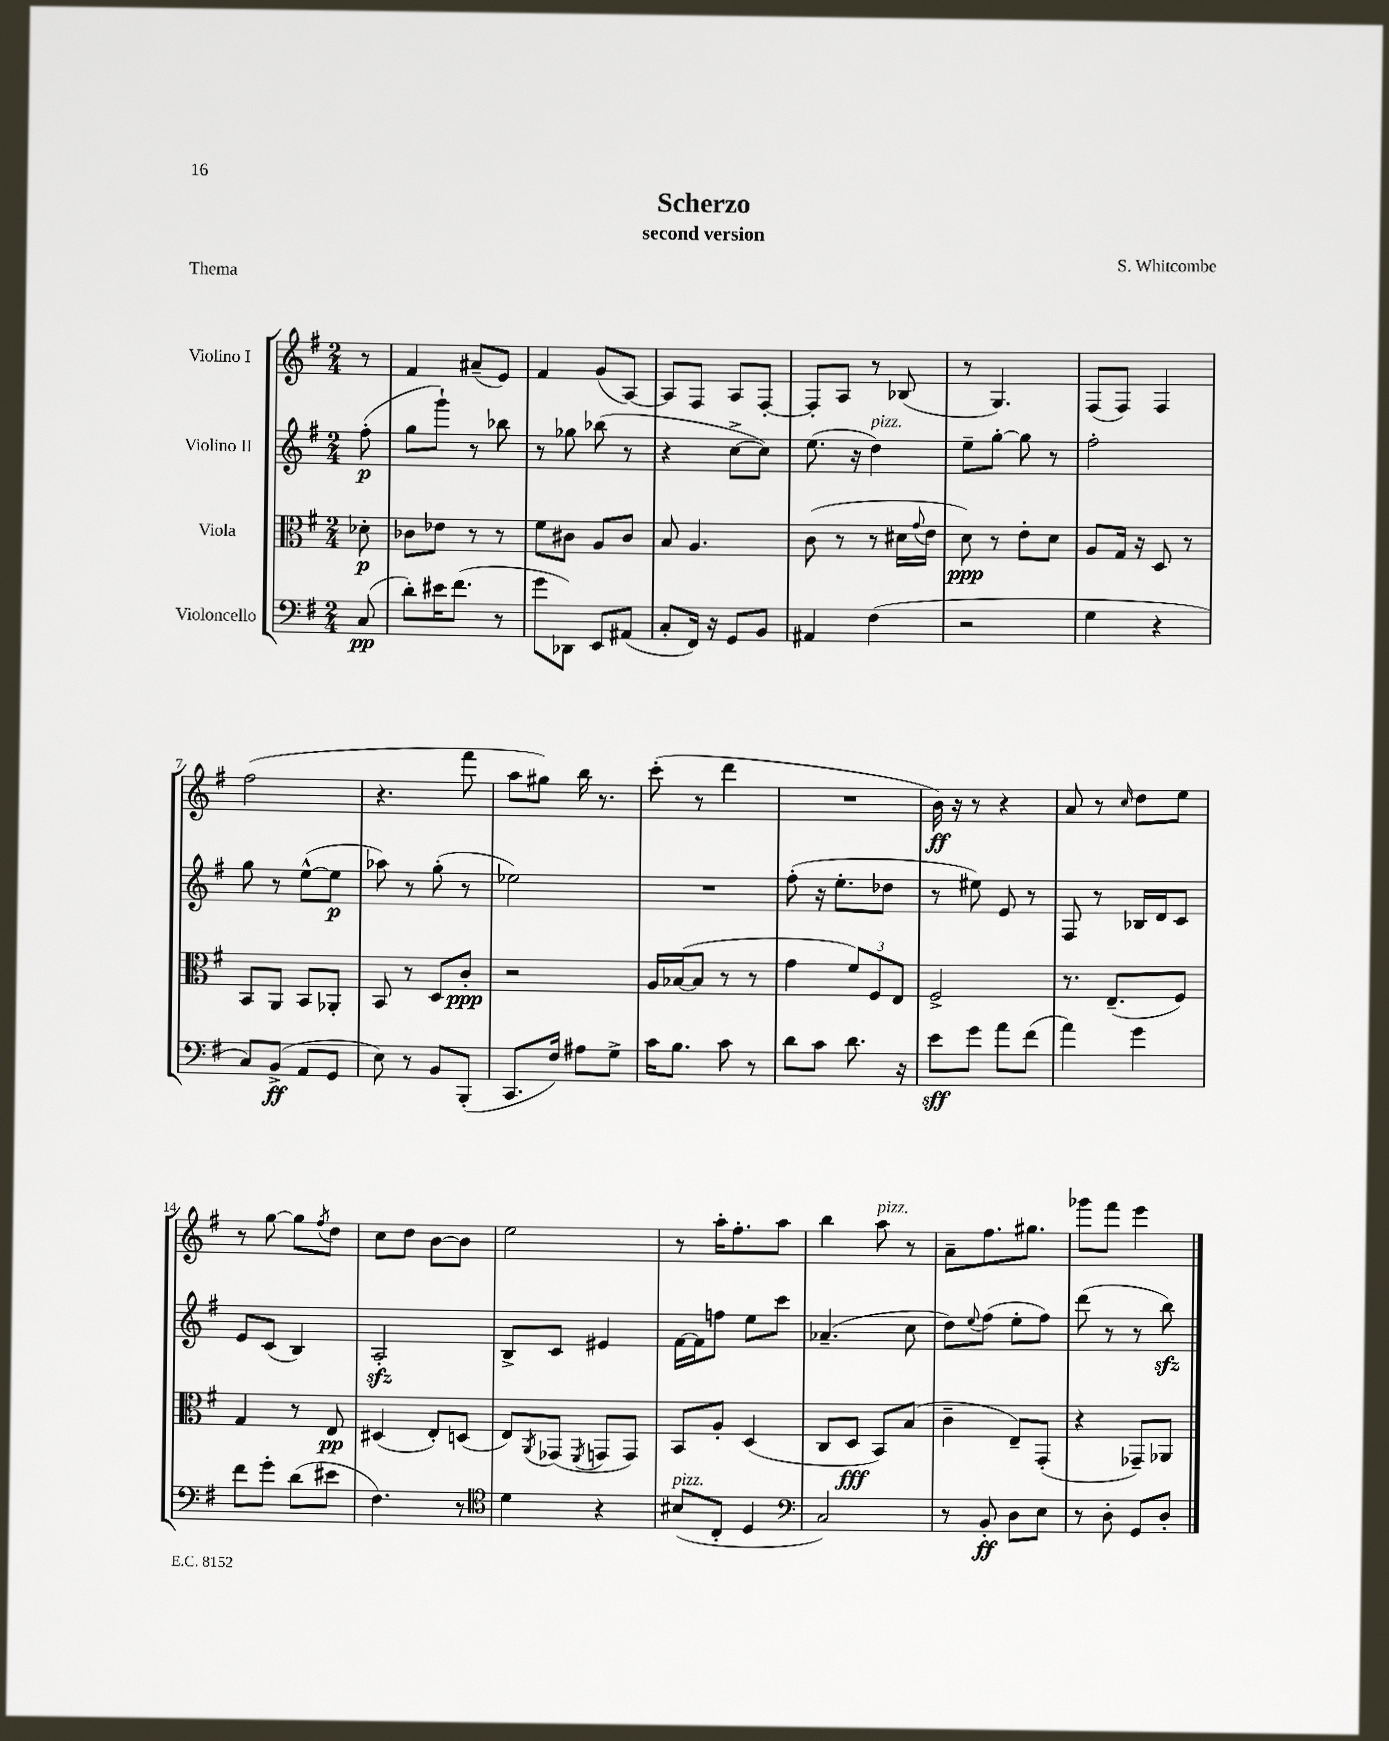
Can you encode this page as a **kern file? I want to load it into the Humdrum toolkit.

**kern	**kern	**kern	**kern
*staff4	*staff3	*staff2	*staff1
*clefF4	*clefC3	*clefG2	*clefG2
*k[f#]	*k[f#]	*k[f#]	*k[f#]
*M2/4	*M2/4	*M2/4	*M2/4
(8C	8d-'	(8ff#'	8r
=	=	=	=
8d')	8c-	8gg	4f#
16e#	8e-	8ggg`)	.
(8.f#	.	.	.
.	8r	8r	(8a#~
8r	8r	8bb-	8e)
=	=	=	=
8g	8f#	8r	4f#
8DD-)	8c#	8gg-	.
8EE	8A	(8bb-	(8g
(8AA#	8c#	8r	[8A)
=	=	=	=
8C'	8B	4r	8A]
16FF#)	4.A	.	8F#
16r	.	.	.
8GG	.	[8cc^	8A
8BB	.	8cc])	[8F#'
=	=	=	=
4AA#	(8c	(8.ee	8F#']
.	8r	.	8A
.	.	16r	.
(4F#	8r	4dd)	8r
.	16d#	.	(8B-
.	8qqg	.	.
.	16e	.	.
=	=	=	=
2r	8d)	8ee~	8r
.	8r	[8gg'	4.G)
.	8e'	8gg]	.
.	8d	8r	.
=	=	=	=
4G	8A	2ff#'	(8F#
.	16G	.	8F#)
.	16r	.	.
4r	8D	.	4F#
.	8r	.	.
=	=	=	=
8C)	8BB	8gg	(2ff#
(8BB^	8AA	8r	.
8AA	8BB	([8ee^^	.
8GG	8AA-'	8ee]	.
=	=	=	=
8E)	8BB	8aa-)	4.r
8r	8r	8r	.
8BB	8D	(8gg'	.
(8BBB'	8c'	8r	8fff#
=	=	=	=
8.CC	2r	2ee-)	8aa
.	.	.	8gg#)
16F#)	.	.	.
8A#	.	.	16bb
.	.	.	8.r
8G^	.	.	.
=	=	=	=
16c	16A	2r	(8ccc'
8.B	([16B-	.	.
.	8B-]	.	8r
8c	8r	.	4ddd
8r	8r	.	.
=	=	=	=
8d	4g	(8ff#'	2r
8c	.	16r	.
.	.	8.ee'	.
8.d	12f#)	.	.
.	12F#	.	.
.	.	8dd-	.
.	12E	.	.
16r	.	.	.
=	=	=	=
8e	2F#^	8r	16b)
.	.	.	16r
8g	.	8ee#)	8r
8a	.	8e	4r
(8f#	.	8r	.
=	=	=	=
4a)	8.r	8F#	8a
.	.	8r	8r
.	(8.E~	.	.
.	.	.	16qqcc
4g	.	16B-	8dd
.	.	16d	.
.	8F#)	8c	8ee
=	=	=	=
8f#	4G	8e	8r
8g'	.	(8c	[8gg
(8d	8r	4B)	8gg]
.	.	.	8qff#
8e#	8E	.	8dd
=	=	=	=
4.F#)	(4D#	2A'	8cc
.	.	.	8dd
.	8E')	.	[8b
8r	(8D	.	8b]
=	=	=	=
*clefC4	*	*	*
4d	8E)	8B^	2ee
.	8qAA	.	.
.	(8GG-	8c	.
.	8qFF#	.	.
4r	8GG	4e#	.
.	8GG)	.	.
=	=	=	=
(8B#	8BB	[16f#	8r
.	.	16f#]	.
8C'	8A'	8ff	16aa'
.	.	.	8.ff#'
4D	(4D	8ee	.
.	.	8ccc	8aa
=	=	=	=
*clefF4	*	*	*
2C)	8C	(4.a-~	4bb
.	8D	.	.
.	8BB)	.	8aa
.	(8B	8cc	8r
=	=	=	=
8r	4c~	8dd)	8a~
.	.	8qqee	.
8BB'	.	(8ff#	8.ff#
8D	8E~)	8ee'	.
.	.	.	8.gg#
8E	(8GG'	8ff#)	.
=	=	=	=
8r	4r	(8ddd	8ggg-
8D'	.	8r	8fff#
8GG	8GG-~)	8r	4eee
8D'	8AA-	8bb)	.
==	==	==	==
*-	*-	*-	*-
